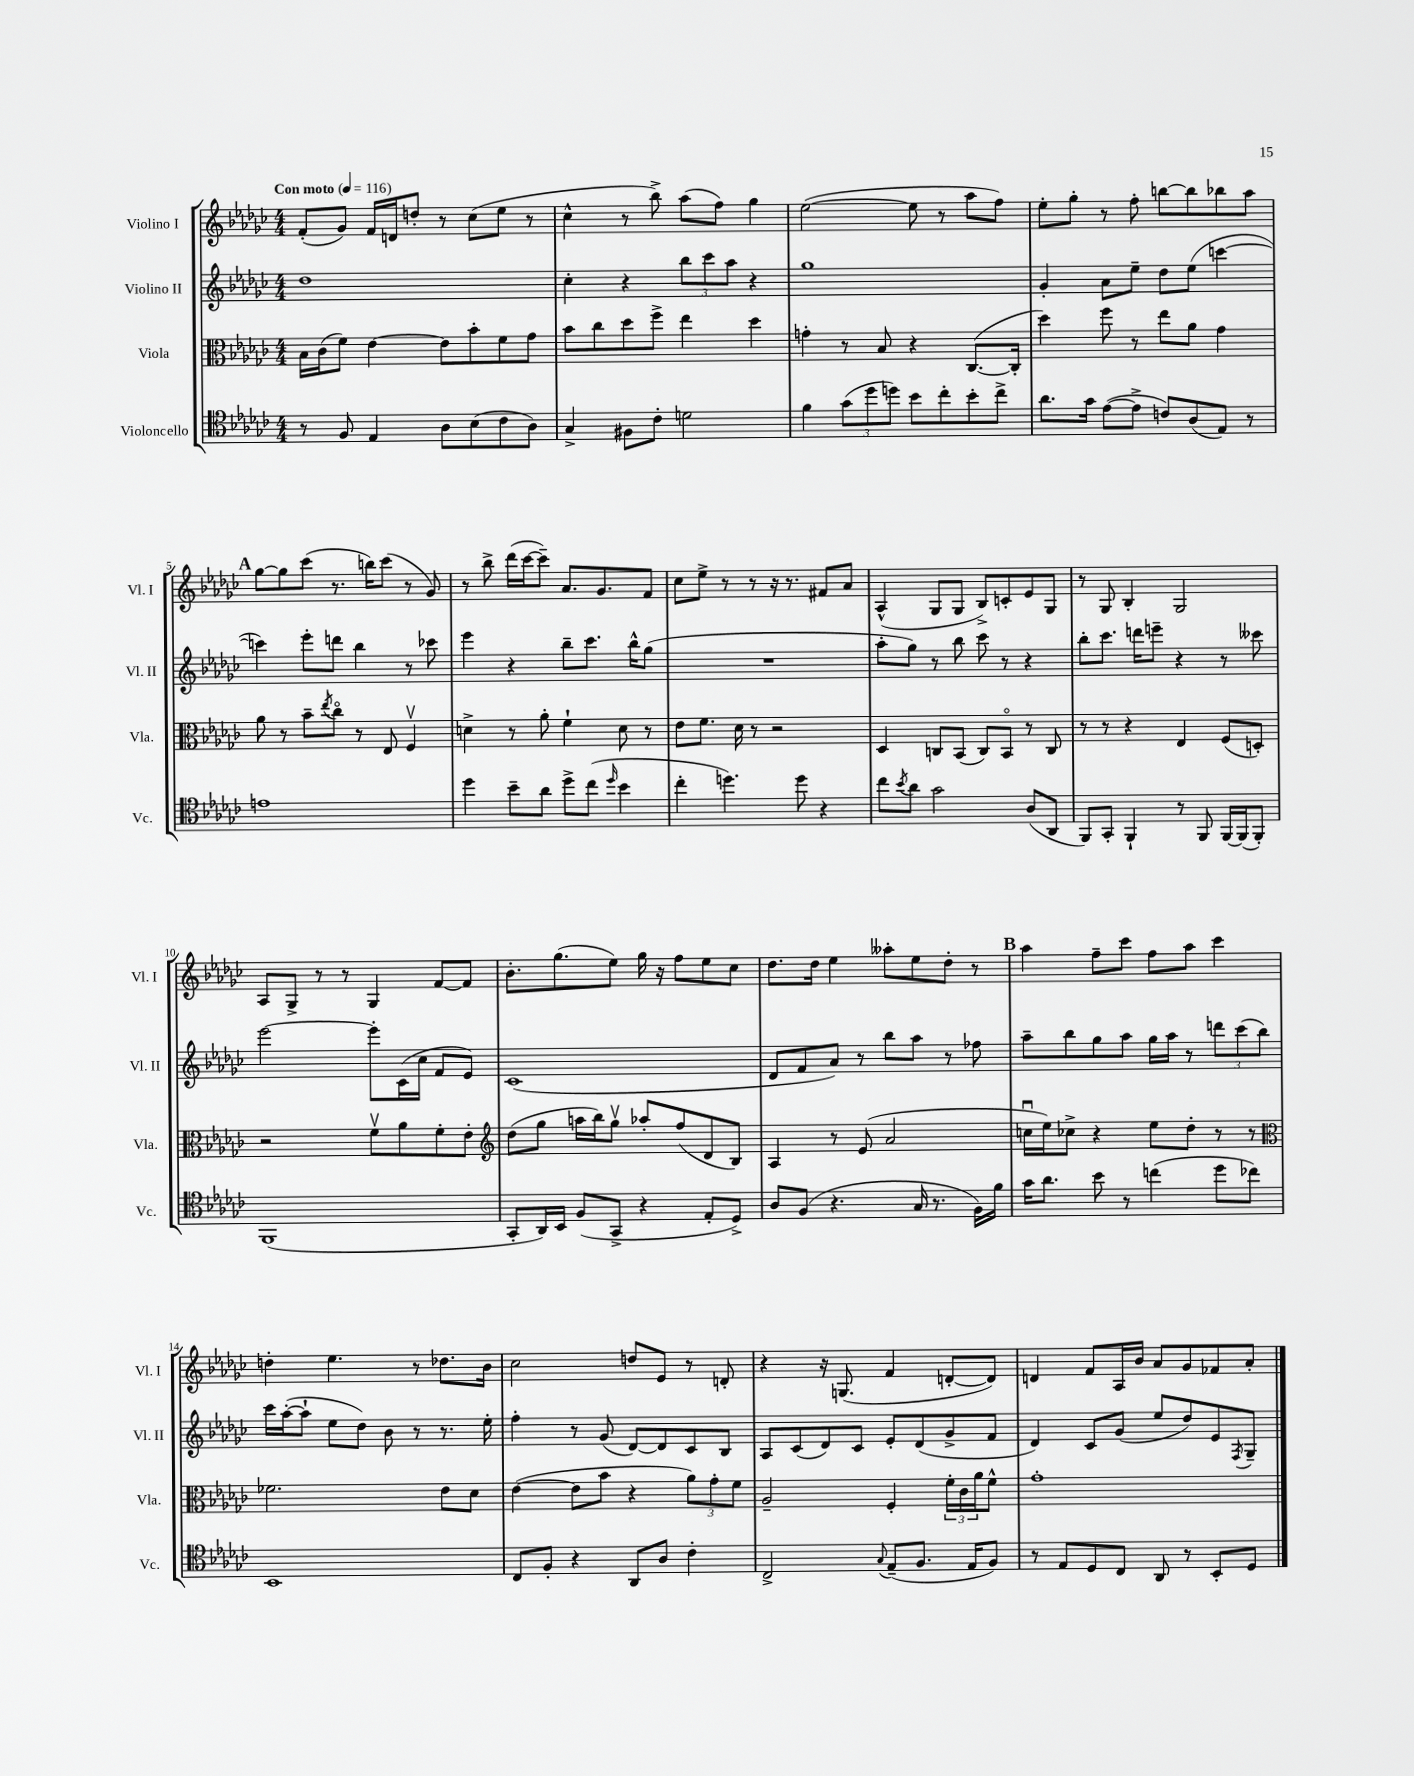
<<
\new StaffGroup <<
\new Staff = "s0" \with { instrumentName = "Violino I" shortInstrumentName = "Vl. I" } {
    \clef treble \key ges \major \numericTimeSignature \time 4/4 \tempo "Con moto" 4 = 116
    f'8-.( ges'8) f'16 d'16 d''8-. r8 ces''8( ees''8 r8 |
    ces''4-^ r8 bes''8->) aes''8( f''8) ges''4 |
    ees''2~( ees''8 r8 aes''8 f''8) |
    ees''8-. ges''8-. r8 f''8-. b''8~ b''8 bes''8 aes''8 |
    \mark \markup { \bold "A" } ges''8~ ges''8 ces'''8( r8. b''16) ces'''8( r8 ges'8) |
    r8 bes''8-> des'''16( ces'''16~ ces'''8--) aes'8. ges'8. f'8 |
    ces''8 ees''8-> r8 r8 r16 r8. fis'8 aes'8 |
    aes4-^( ges8 ges8 bes8->) c'8-. ees'8 ges8 |
    r8 ges8 bes4-. ges2 |
    aes8 ges8-> r8 r8 ges4 f'8~ f'8 |
    bes'8.-. ges''8.( ees''8) ges''16 r16 f''8 ees''8 ces''8 |
    des''8. des''16 ees''4 aeses''8-. ees''8 des''8-. r8 |
    \mark \markup { \bold "B" } aes''4 f''8-- ces'''8 f''8 aes''8 ces'''4 |
    d''4-. ees''4. r8 des''8. bes'16 |
    ces''2 d''8 ees'8 r8 d'8-. |
    r4 r16 g8.( f'4 d'8~-. d'8) |
    d'4 f'8 aes16 bes'16 aes'8 ges'8 fes'8 aes'8-. \bar "|." |
}
\new Staff = "s1" \with { instrumentName = "Violino II" shortInstrumentName = "Vl. II" } {
    \clef treble \key ges \major \numericTimeSignature \time 4/4
    des''1 |
    ces''4-. r4 \tuplet 3/2 { bes''8 ces'''8 aes''8 } r4 |
    ges''1 |
    ges'4-. aes'8 ees''8-- des''8 ees''8( c'''4~ |
    \mark \markup { \bold "A" } c'''4) ees'''8-. d'''8 bes''4 r8 ces'''8 |
    ees'''4 r4 bes''8-- ces'''8. bes''16-^ ges''8( |
    R1 |
    aes''8-. ges''8) r8 bes''8 ces'''8 r8 r4 |
    bes''8-. ces'''8. d'''16 e'''8-- r4 r8 ceses'''8 |
    ees'''2~ ees'''8-. ces'16( ces''16 f'8 ees'8) |
    ces'1( |
    des'8 f'8 aes'8) r8 bes''8 aes''8 r8 fes''8 |
    \mark \markup { \bold "B" } aes''8-- bes''8 ges''8 aes''8 ges''16 aes''16 r8 \tuplet 3/2 { d'''8 ces'''8( bes''8) } |
    ces'''16 aes''16~-.( aes''8-! ees''8 des''8) bes'8 r8 r8. ees''16-. |
    f''4-. r8 ges'8( des'8~) des'8 ces'8 bes8 |
    aes8 ces'8( des'8) ces'8 ees'8-. des'8( ges'8-> f'8 |
    des'4) ces'8 ges'8( ees''8 des''8) ees'8 \acciaccatura { f8 } ges8-- \bar "|." |
}
\new Staff = "s2" \with { instrumentName = "Viola" shortInstrumentName = "Vla." } {
    \clef alto \key ges \major \numericTimeSignature \time 4/4
    bes16 ces'16( f'8) ees'4~ ees'8 bes'8-. f'8 ges'8 |
    bes'8 ces''8 des''8 f''8-> ees''4 des''4 |
    g'4-. r8 bes8 r4 ces8.~( ces16-. |
    des''4) f''8 r8 ees''8 aes'8 ges'4 |
    \mark \markup { \bold "A" } aes'8 r8 bes'8-- \acciaccatura { ees''8 } ces''8\flageolet r8 ees8 f4\upbow |
    d'4-> r8 aes'8-. f'4-! d'8 r8 |
    ees'8 f'8. des'16 r8 r2 |
    des4 c8 bes,8( c8) bes,8\flageolet r8 c8 |
    r8 r8 r4 ees4 f8( d8-.) |
    r2 f'8\upbow aes'8 f'8-. ees'8-. |
    \clef treble des''8( ges''8 a''16 bes''16) ges''8\upbow aes''8-. f''8( des'8 bes8) |
    aes4 r8 ees'8( aes'2 |
    \mark \markup { \bold "B" } c''16\downbow ees''16) ces''8-> r4 ees''8 des''8-. r8 r8 |
    \clef alto fes'2. ees'8 des'8 |
    ees'4~( ees'8 bes'8 r4 \tuplet 3/2 { aes'8) ges'8-. f'8 } |
    aes2-- f4-. \tuplet 3/2 { f'16-. ces'16 aes'16 } f'8-^ |
    ges'1-. \bar "|." |
}
\new Staff = "s3" \with { instrumentName = "Violoncello" shortInstrumentName = "Vc." } {
    \clef tenor \key ges \major \numericTimeSignature \time 4/4
    r8 f8 ees4 aes8 bes8( ces'8 aes8) |
    ges4-> fis8 ces'8-. d'2 |
    f'4 \tuplet 3/2 { ges'8( des''8 d''8) } bes'8 ces''8-. bes'8-. ces''8-> |
    aes'8. ges'16 ees'8~( ees'8-> c'8) aes8( ees8) r8 |
    \mark \markup { \bold "A" } e'1 |
    des''4 bes'8-- aes'8 des''8-> ces''8( \grace { des''16 } bes'4 |
    ces''4-. d''4.) d''8 r4 |
    ces''8 \acciaccatura { bes'8 } aes'8 ges'2 aes8( aes,8 |
    f,8) ges,8-. f,4-! r8 f,8 f,16~ f,16( f,8-.) |
    f,1( |
    ges,8-. aes,16) bes,16 f8( ges,8-> r4 ees8-. des8->) |
    aes8 f8( r4. ges16 r8. f16) f'16 |
    \mark \markup { \bold "B" } ges'16 aes'8. bes'8 r8 c''4( des''8 ces''8) |
    bes,1 |
    ces8 f8-. r4 aes,8 aes8 ces'4-. |
    ces2-> \appoggiatura { ges8 } ees8--( f8. ees16 f8) |
    r8 ees8 des8 ces8 aes,8 r8 bes,8-. des8 \bar "|." |
}
>>
>>
